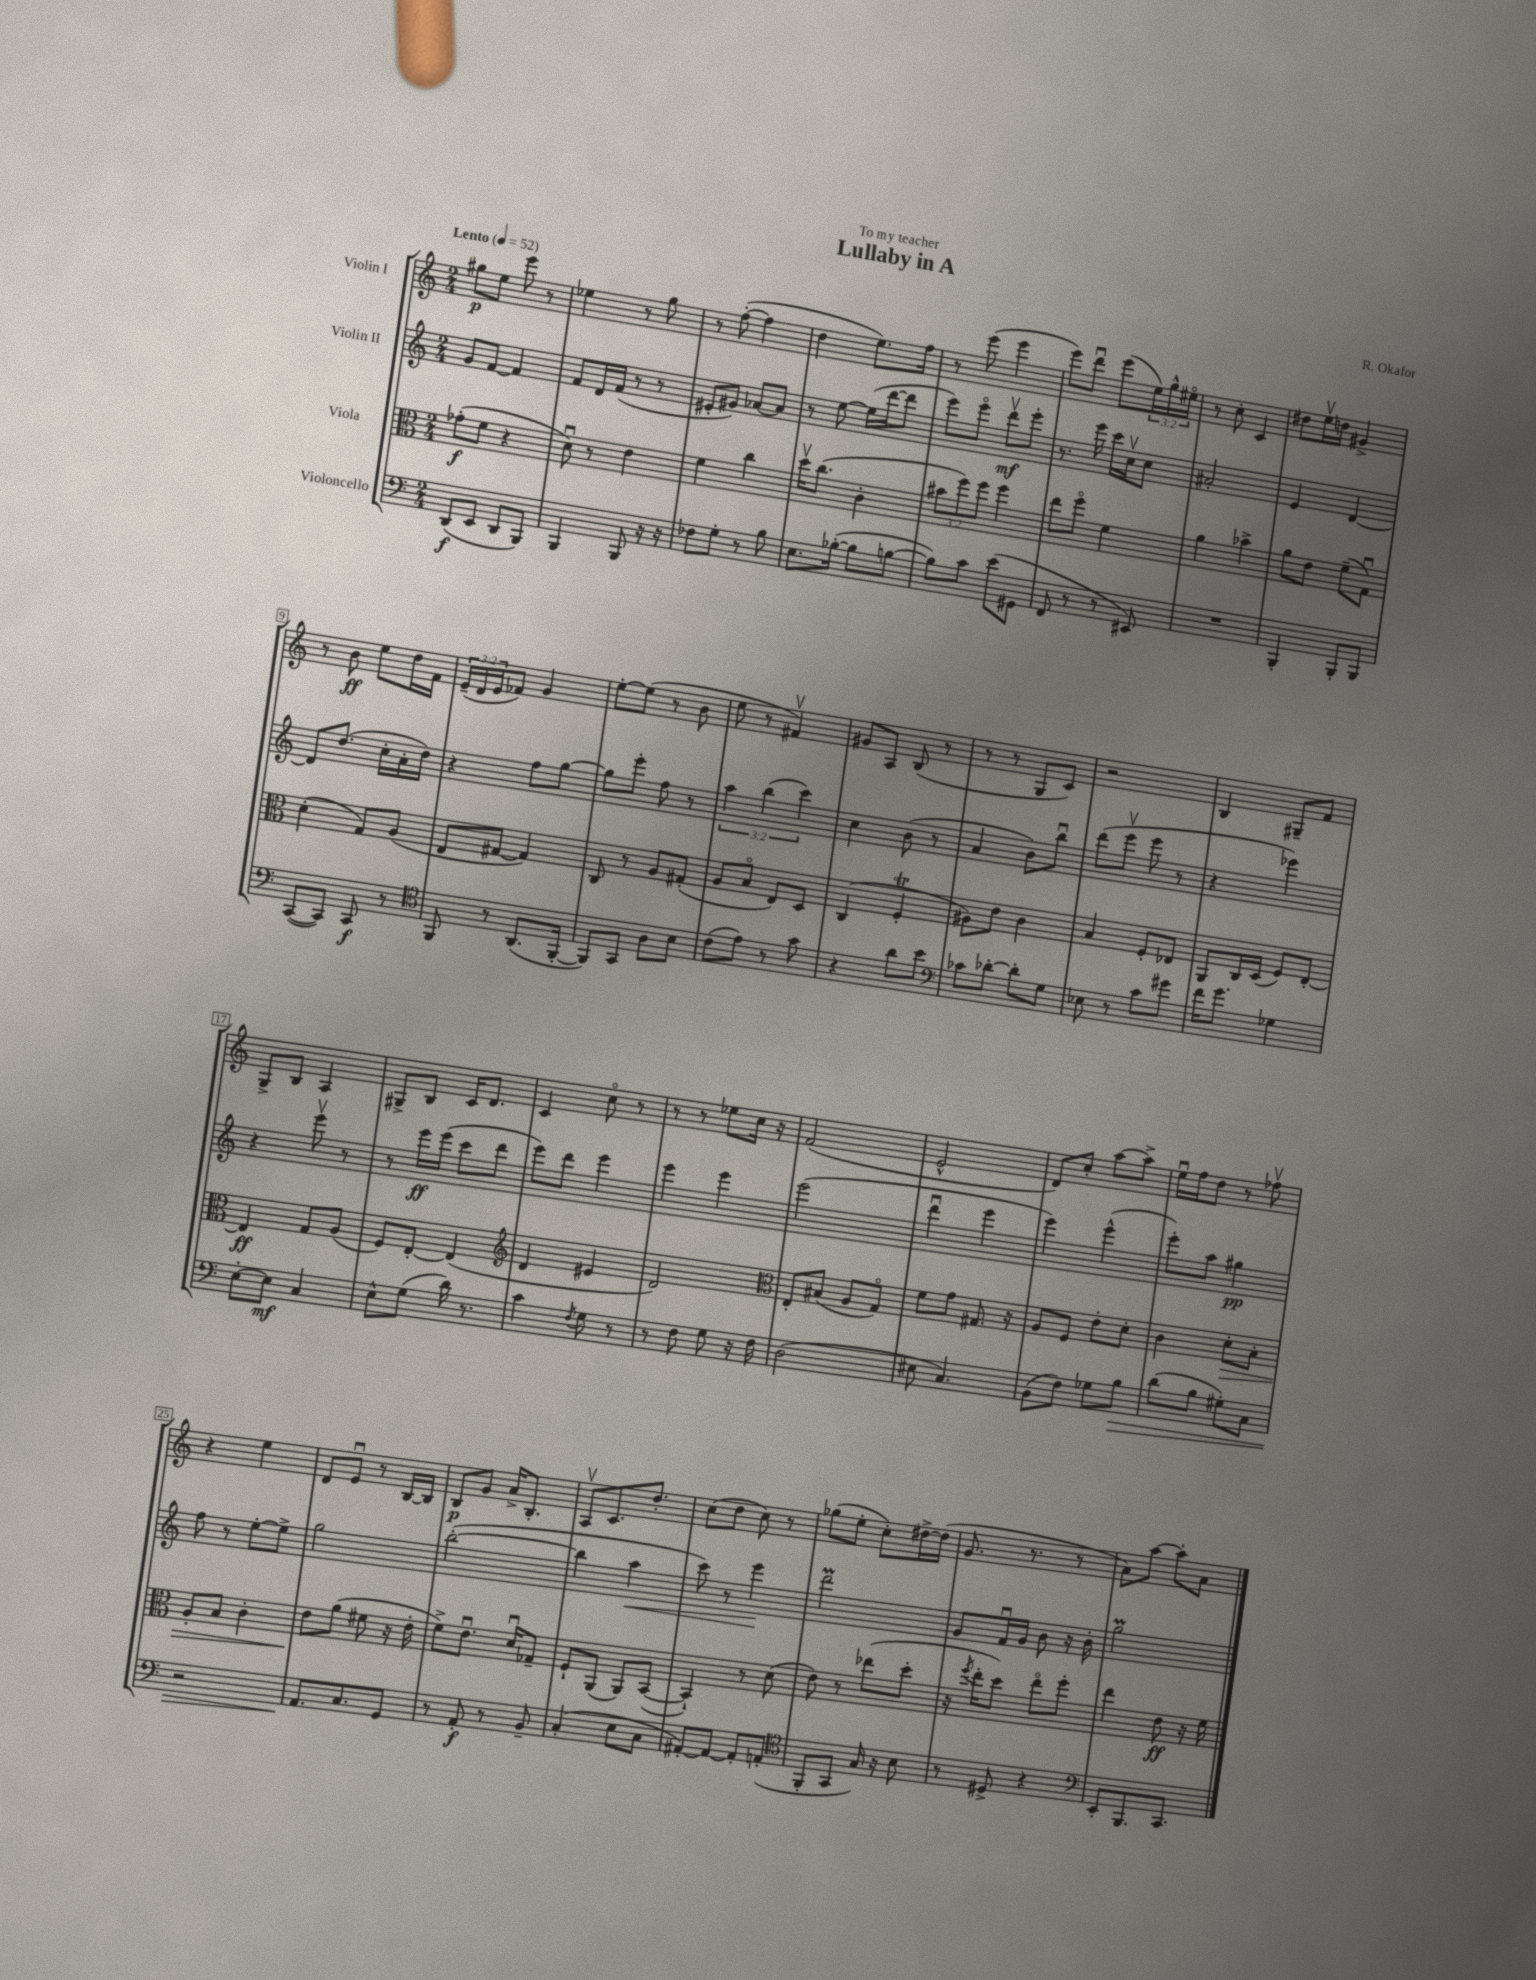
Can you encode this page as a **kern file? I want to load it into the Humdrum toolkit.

**kern	**kern	**kern	**kern
*staff4	*staff3	*staff2	*staff1
*clefF4	*clefC3	*clefG2	*clefG2
*k[]	*k[]	*k[]	*k[]
*M2/4	*M2/4	*M2/4	*M2/4
*MM52	*MM52	*MM52	*MM52
(8DD	(8g-'	8g	8gg#
8EE	8f	[8f	8ee
8DD	4r	4f]	8eee
8BBB)	.	.	8r
=	=	=	=
4BBB	8du)	8f	4ee-
.	8r	16d	.
.	.	(16f	.
8BBB	4e	8r	8r
16r	.	8r	8gg
16r	.	.	.
=	=	=	=
8F-	4f	8e#'	8r
8G'	.	8g#)	([8ff'
8r	4cc	[8a-	4ff]
8B	.	8a-]	.
=	=	=	=
8.E	16ddv	8r	4dd
.	(8.cc	.	.
.	.	[8ee	.
([16B-'	.	.	.
8B-]	4c'	(16ee]	8.ee)
.	.	[16ddd	.
[8B	.	8ddd]	.
.	.	.	16ff
=	=	=	=
8B])	12b#	8eee)	8r
.	12ff)	.	.
8c	.	8eeeo	(8eee
.	12ff	.	.
(8e	4ff	8dddv	4eee
8GG#	.	8eee'	.
=	=	=	=
8FF	8ee	8.r	8eee)
8r	8ffo	.	8dddu
.	.	16eee	.
8r	4f	16ccc	(8eee
.	.	16ccv	.
8EE#)	.	8cc	24ee)
.	.	.	24gg^^
.	.	.	24ee#o
=	=	=	=
2r	4a	2a#'	8r
.	.	.	8cc'
.	4b-^	.	4c
=	=	=	=
4BBB'	8a	4e	8dd#
.	8e	.	16eev
.	.	.	16dd
8BBB'	(8f~	[4d	4g#^
8BBB	8Gu)	.	.
=	=	=	=
([8CC	(4d'	8d]	8r
8CC])	.	(8.dd	8b
8CC	8G)	.	8ee
.	.	16cc'	.
8r	(8A	16a'	16dd
.	.	16dd)	16f
=	=	=	=
*clefC4	*	*	*
8FF	8E	4r	(24e~
.	.	.	24d
.	.	.	24e
8r	[8G#	.	8f-)
(8.AA	4G#])	8ff	4g
.	.	[8gg	.
[16FF'	.	.	.
=	=	=	=
8FF])	8C	8gg]	[8ee'
8GG	8r	8eee'	(8ee]
8A	8A	8ff	8r
8B	(8G#'	8r	8b
=	=	=	=
(8c	8A	6aa	8ee
8e)	8Bo	.	8r
.	.	(6bb	.
8r	8E)	.	4f#v)
.	.	6ccc)	.
8g	8D	.	.
=	=	=	=
4r	(4C	4cc	8g#
.	.	.	8A
8a	4F'	(8b	(8B
8b	.	8r	8r
=	=	=	=
*clefF4	*	*	*
8c-	8A#)	4a	8r
[8d-'	8e	.	8r
8d-']	4c	8b)	8G
8G	.	8bbu	8c)
=	=	=	=
8E-	4B	(8ddd	2r
8r	.	8eeev	.
8c	8F'	8eee	.
8g#	8E-	8r	.
=	=	=	=
16f	8AA	4r	4B
8.g	.	.	.
.	16C	.	.
.	(16D	.	.
4G-	8F)	4eee-)	8G#~
.	[8E'	.	8f
=	=	=	=
[8E'	4E]	4r	8G^
8E]	.	.	8B
4C	8G	8eeev	4A
.	(8A	8r	.
=	=	=	=
8E^^	8F)	8r	8G#^
(8G	[8E'	16eee	8B
.	.	(16eee	.
16d)	(4E]	8ccc	16c
8.r	.	.	8.d
.	.	8ddd	.
=	=	=	=
*	*clefG2	*	*
4c	4d	8eee)	4c
.	.	8ddd	.
8qF	.	.	.
8G	4e#	4eee	8cco
8r	.	.	8r
=	=	=	=
8r	2d)	4eee	8r
8F	.	.	8r
8G	.	4eee	8ee-
16r	.	.	16cc
16F	.	.	16r
=	=	=	=
*	*clefC3	*	*
(2D	8E'	(2eee	(2f
.	(8B#	.	.
.	8A	.	.
.	8Go)	.	.
=	=	=	=
8E#	8f	4dddu	2e^^
4.C)	8g	.	.
.	8.G#	4eee	.
.	16r	.	.
=	=	=	=
(8BB	8A	4eee)	8d)
8F)	8F	.	8cc'
8G-	8e'	(4eee^^	[8aa
8B	8d'	.	8aa^]
=	=	=	=
(8d	4c	8eee')	16eeu
.	.	.	16ff
8B	.	8aa	8dd
8G#')	8d'	4gg#	8r
8C	8B'	.	8ff-v
=	=	=	=
2r	8A'	8ff	4r
.	8B	8r	.
.	4c'	[8ee'	4ee
.	.	8ee^]	.
=	=	=	=
8.AA	8e	2gg	8d
.	(8a	.	8eu
8.C	.	.	.
.	8f#	.	8r
8GG	16r	.	[16B
.	16e'	.	16B]
=	=	=	=
8r	8f^)	([2bb'	8B
8AA'	8.eu	.	8g
8r	.	.	16a^
.	16du	.	8.B'
8BB~	8G-~	.	.
=	=	=	=
(4C'	8F`	4bb]	8Av
.	(8AA	.	8.c
8E	8AA)	4aa	.
.	.	.	8.dd'
8C	([8BB	.	.
=	=	=	=
[8AA#')	4BB`])	8ccc)	(8cc
8AA#_	.	8r	8dd
8AA#']	8r	4eee	8cc)
(8AA'	(8d	.	8r
=	=	=	=
*clefC4	*	*	*
8FF'	8e)	2ddd	(8gg-
8GG	8r	.	8ee'
16G)	(8ee-	.	8cc')
16r	.	.	.
8B	8dd'	.	[16dd#^
.	.	.	(16dd#]
=	=	=	=
8r	16r	8g	8.g
.	8qff	.	.
.	16ee'	.	.
8D#^	8dd)	16fu	.
.	.	16g	8.r
4r	8eeo	8b	.
.	8ff'	16r	8r
.	.	16b'	.
=	=	=	=
*clefF4	*	*	*
8EE'	4ee	2gg	8a)
8.BBB	.	.	[8aa
.	8e	.	8aa']
8.CC	.	.	.
.	16r	.	8a
.	16f	.	.
==	==	==	==
*-	*-	*-	*-
